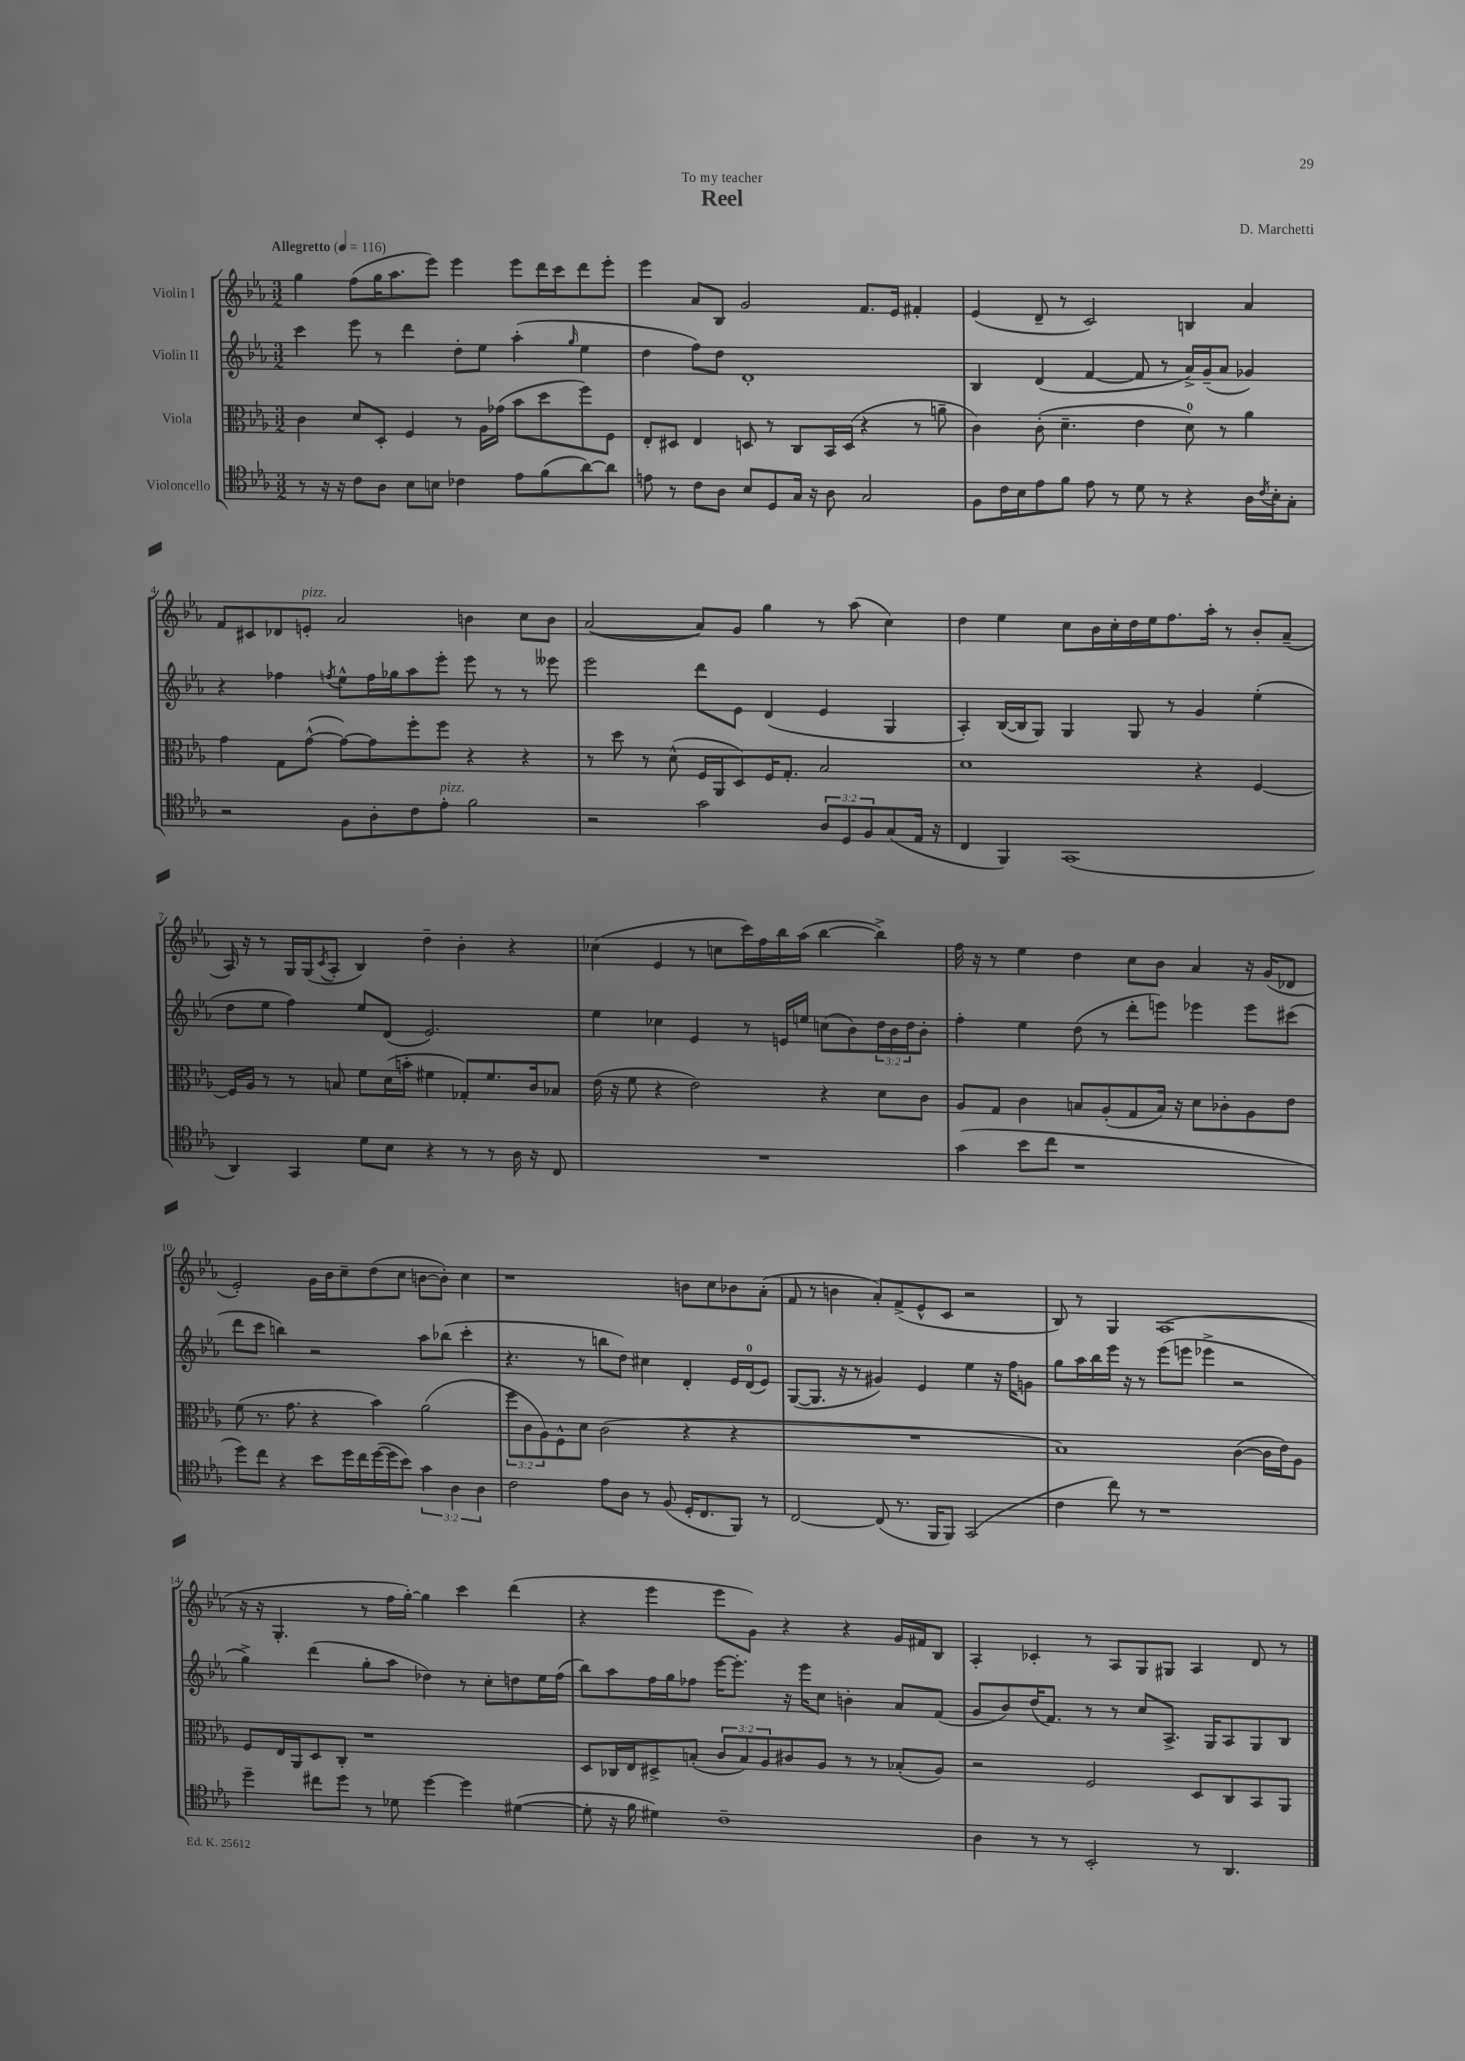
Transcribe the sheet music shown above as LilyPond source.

\header { title = "Reel" composer = "D. Marchetti" dedication = "To my teacher" }
<<
\new StaffGroup <<
\new Staff = "s0" \with { instrumentName = "Violin I" } {
    \clef treble \key ees \major \numericTimeSignature \time 3/2 \tempo "Allegretto" 4 = 116
    g''4 f''8( g''16 aes''8. ees'''8) ees'''4 ees'''8 d'''16 c'''16 d'''8 ees'''8-. |
    ees'''4 aes'8 bes8 g'2 f'8. ees'16 fis'4-. |
    ees'4( d'8-- r8 c'2) b4 aes'4 |
    f'8 cis'8 des'8 e'8-.^\markup { \italic "pizz." } aes'2 b'4 c''8 b'8 |
    aes'2~( aes'8) g'8 g''4 r8 aes''8( c''4) |
    d''4 ees''4 c''8 bes'16 c''16-. d''16 ees''16 f''8. aes''16-. r8 bes'8-. aes'8--( |
    aes16) r16 r8 g16 g16( \acciaccatura { c'8 } aes8-. bes4) d''4-- bes'4-. r4 |
    ces''4( ees'4 r8 c''8 c'''16) f''16 bes''16 aes''16( bes''4~ bes''4->) |
    f''16 r16 r8 ees''4 d''4 c''8 bes'8 aes'4 r16 g'16( des'8 |
    ees'2-.) g'16 bes'16 c''8-- d''8( c''8 b'8~ b'8-.) c''4 |
    r1 b'8 c''8 bes'8 aes'8-.( |
    f'8 r8 b'4 aes'8-.) f'8->( ees'8-^ c'8 r2 |
    bes8) r8 g4 aes1( |
    r16 r16 g4.-. r8 f''16 g''16~-.) g''4 c'''4 d'''4( |
    r4 ees'''4 ees'''8 g'8) r4 r4 g'16 fis'16 bes8 |
    aes4-. ces'4-. r8 aes8 g8 gis8 aes4 d'8 r8 \bar "|." |
}
\new Staff = "s1" \with { instrumentName = "Violin II" } {
    \clef treble \key ees \major \numericTimeSignature \time 3/2 \override Staff.TupletNumber.text = #tuplet-number::calc-fraction-text
    c'''4 ees'''8 r8 d'''4 d''8-. ees''8 aes''4-.( \grace { g''16 } ees''4 |
    d''4 f''8) d''8 d'1-. |
    bes4 d'4( f'4~ f'8 r8 aes'16->) g'16--( aes'8 ges'4) |
    r4 fes''4 \acciaccatura { f''8 } ees''8-^ f''16 ges''16 aes''8 ees'''8-. ees'''8 r8 r8 eeses'''8 |
    ees'''2 d'''8 ees'8 d'4( ees'4 g4 |
    aes4-.) bes16~( bes16 g8) g4 g8 r8 g'4 ees''4-.( |
    d''8 ees''8 f''4) ees''8 d'8( ees'2.) |
    ees''4 ces''4 ees'4 r8 e'16 e''16 c''8( bes'8) \tuplet 3/2 { d''16 bes'16 d''16 } bes'8-. |
    f''4-. ees''4 d''8( r8 d'''8-. e'''8) ees'''4 ees'''8 cis'''8( |
    d'''8 c'''8 b''4) r2 aes''8 bes''8( c'''4-. |
    r4. r8 b''8 d''8) cis''4 d'4-. ees'16 d'16-0( ees'8) |
    g8~( g8. r16 r8 gis'4) ees'4 ees''4 r16 f''16 g'8 |
    g''8 aes''16 bes''16 ees'''16 r16 r8 ees'''8( e'''8 ees'''4-> r2 |
    g''4->) d'''4( g''8-. aes''8 des''4) r8 c''8-. d''8 ees''16 f''16( |
    bes''8) aes''8 f''16 g''16 fes''8 ees'''16~ ees'''8.-. r16 ees'''16 c''8 b'4-. aes'8 f'8( |
    g'8 bes'8) d''16( f'8.) r8 r8 c''8 aes8.-> g16 aes8 g8 bes8 \bar "|." |
}
\new Staff = "s2" \with { instrumentName = "Viola" } {
    \clef alto \key ees \major \numericTimeSignature \time 3/2 \override Staff.TupletNumber.text = #tuplet-number::calc-fraction-text
    c'4 d'8 d8-. f4 r8 aes16 ges'16( bes'8 d''8 f''8) f8 |
    ees8-. dis8 ees4 d8 r8 c8 bes,16 d16( r4 r8 a'8-- |
    c'4) c'8-.( d'4.-- ees'4 d'8-0) r8 aes'4 |
    g'4 g8 g'8~-^( g'8~) g'8 f''8-. f''8 r4 r4 |
    r8 d''8 r8 d'8-^( f16 aes,16 d8) f16 g8.-. bes2 |
    d'1 r4 f4~ |
    f16 aes16 r8 r8 b8 f'8 d'16( b'16-. fis'4 ges8-.) fis'8. c'16 bes8 |
    ees'16( r16 f'8 r4 ees'2) r4 d'8 c'8 |
    aes8 g8 c'4 b8 aes8-.( g8 b16) r16 d'8 ces'8-. aes8 ees'8 |
    f'8( r8. g'8. r4 bes'4) aes'2( |
    \tuplet 3/2 { f''8 c'8 aes8) } f8-^ d'8 c'2( r4 r4 |
    R1. |
    bes1) c'4~( c'16 ees'16) aes8 |
    f8 ees16 aes,16 d8 c8-. r1 |
    d8 ces16 ees16 dis8-> b8-.( \tuplet 3/2 { c'8 b8) aes8 } cis'8 aes8 r8 r8 bes8-.( aes8) |
    r2 f2 d8 c8 bes,8 aes,8 \bar "|." |
}
\new Staff = "s3" \with { instrumentName = "Violoncello" } {
    \clef tenor \key ees \major \numericTimeSignature \time 3/2 \override Staff.TupletNumber.text = #tuplet-number::calc-fraction-text
    r8 r16 r16 c'8 aes8 bes8 b8 ces'4 ees'8 f'8( aes'8~) aes'8 |
    e'8 r8 c'8 aes8 bes8 d8 g16 r16 aes8 g2 |
    f8 c'16 bes16 ees'8 f'8 ees'8 r8 d'8 r8 r4 aes16 \acciaccatura { c'8 } bes16-. g8-. |
    r2 f8 aes8-. c'8 ees'8-.^\markup { \italic "pizz." } f'2 |
    r2 g'2 \tuplet 3/2 { aes8 d8 f8 } g8( ees16 r16 |
    c4 f,4) g,1( |
    aes,4) g,4 d'8 bes8 r4 r8 r8 aes16 r16 c8 |
    R1. |
    g'4( bes'8 c''8 r1 |
    d''8) c''8 r4 bes'8 d''16 c''16 d''16~( d''16 bes'8) \tuplet 3/2 { g'4 aes4 aes4 } |
    c'2 ees'8 aes8 r8 f8( d16-. c8. f,8) r8 |
    c2~ c8( r8. f,16 f,8) g,2( |
    c'4 c''8) r8 r1 |
    d''4-- cis''8 d''8 r8 des'8 d''4~ d''4 dis'4~( |
    dis'8-. r16 f'16 dis'4) c'1-- |
    aes4 r8 r8 bes,2-. r8 aes,4. \bar "|." |
}
>>
>>
